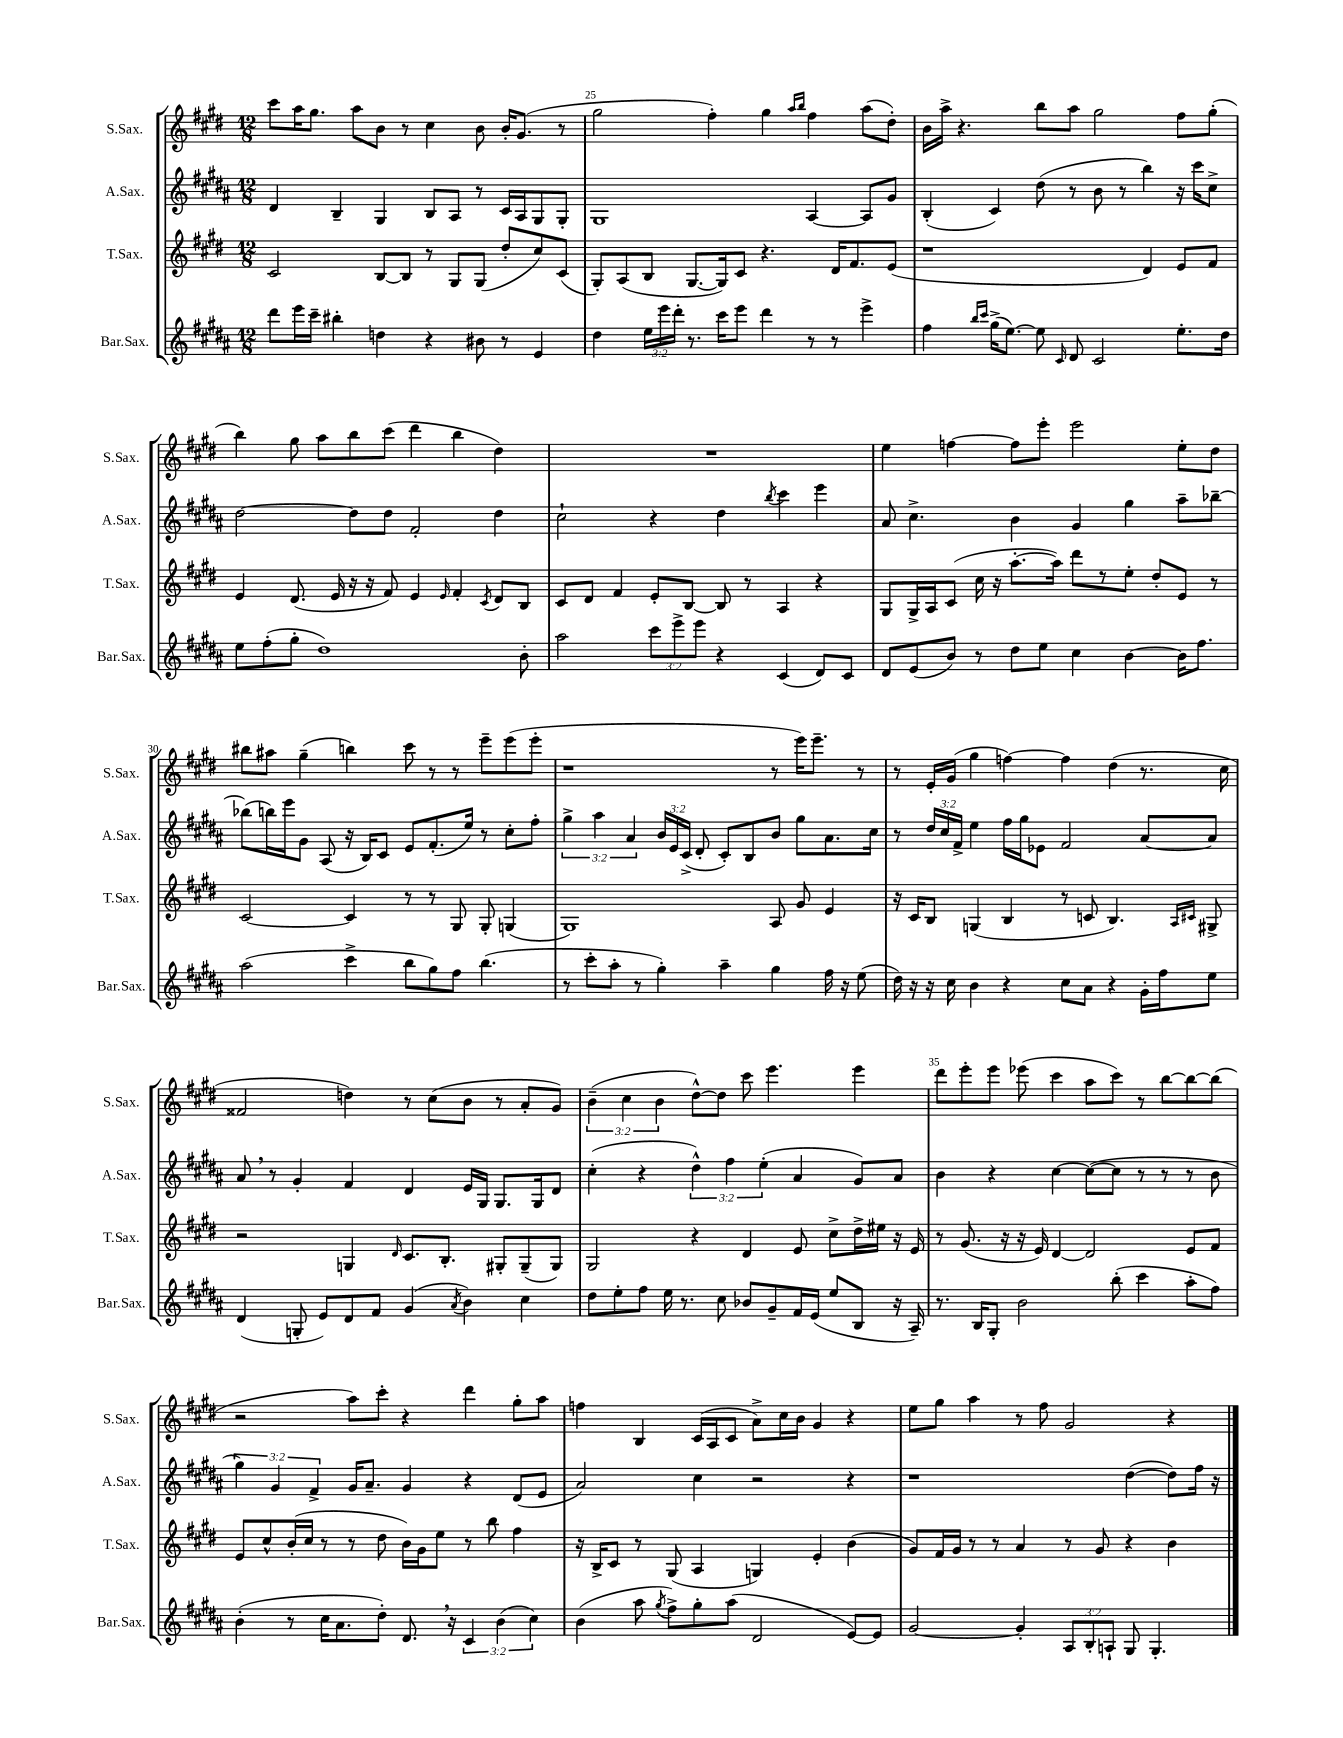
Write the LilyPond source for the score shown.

<<
\new StaffGroup <<
\new Staff = "s0" \with { instrumentName = "S.Sax." shortInstrumentName = "S.Sax." } {
    \clef treble \key e \major \numericTimeSignature \time 12/8 \override Staff.TupletNumber.text = #tuplet-number::calc-fraction-text
    \autoBeamOff cis'''8[ a''16 gis''8.] a''8[ b'8] r8 cis''4 b'8 b'16[-. gis'8.]( r8 |
    gis''2 fis''4-.) gis''4 \grace { a''16[ b''16] } fis''4 a''8[( dis''8]-.) |
    b'16[ a''16]-> r4. b''8[ a''8] gis''2 fis''8[ gis''8]-.( |
    b''4) gis''8 a''8[ b''8 cis'''8]( dis'''4 b''4 dis''4) |
    R1. |
    e''4 f''4~ f''8[ e'''8]-. e'''2 e''8[-. dis''8] |
    bis''8[ ais''8] gis''4--( b''4) cis'''8 r8 r8 e'''8[-- e'''8( e'''8]-. |
    r1 r8 e'''16[) e'''8.]-- r8 |
    r8 e'16[-. gis'16]( gis''4 f''4~) f''4 dis''4( r8. cis''16 |
    fisis'2 d''4) r8 cis''8[( b'8] r8 a'8[-. gis'8]) |
    \tuplet 3/2 { b'4--( cis''4 b'4 } dis''8[~-^) dis''8] cis'''8 e'''4. e'''4 |
    dis'''8[ e'''8-. e'''8] ees'''8( cis'''4 a''8[ cis'''8]) r8 b''8[~ b''8~ b''8]( |
    r2 a''8[) cis'''8]-. r4 dis'''4 gis''8[-. a''8] |
    f''4 b4 cis'16[( a16 cis'8] a'8[->) cis''16 b'16] gis'4 r4 |
    e''8[ gis''8] a''4 r8 fis''8 gis'2 r4 \bar "|." |
}
\new Staff = "s1" \with { instrumentName = "A.Sax." shortInstrumentName = "A.Sax." } {
    \clef treble \key b \major \numericTimeSignature \time 12/8 \override Staff.TupletNumber.text = #tuplet-number::calc-fraction-text
    \autoBeamOff dis'4 b4-- gis4 b8[ ais8] r8 cis'16[ ais16 gis8 gis8]-. |
    gis1 ais4~ ais8[ gis'8] |
    b4-.( cis'4) dis''8( r8 b'8 r8 b''4) r16 cis'''16[ cis''8]-> |
    dis''2~ dis''8[ dis''8] fis'2-. dis''4 |
    cis''2-! r4 dis''4 \acciaccatura { b''8 } cis'''4 e'''4 |
    ais'8 cis''4.-> b'4 gis'4 gis''4 ais''8[-- bes''8]~-- |
    bes''8[( b''16) e'''16 gis'8] ais8( r16 b16[) cis'8] e'8[ fis'8.-.( e''16]) r8 cis''8[-. fis''8]-. |
    \tuplet 3/2 { gis''4-> ais''4 ais'4 } \tuplet 3/2 { b'16[ e'16 cis'16]->( } dis'8-. cis'8[-.) b8 b'8] gis''8[ ais'8. cis''16] |
    r8 \tuplet 3/2 { dis''16[ cis''16 fis'16]-> } e''4 fis''16[ gis''16 ees'8] fis'2 ais'8[~ ais'8] |
    ais'8 \breathe r8 gis'4-. fis'4 dis'4 e'16[ gis16] gis8.[ gis16 dis'8] |
    cis''4-.( r4 \tuplet 3/2 { dis''4-^) fis''4 e''4-.( } ais'4 gis'8[) ais'8] |
    b'4 r4 cis''4~ cis''8[~( cis''8] r8 r8 r8 b'8 |
    \tuplet 3/2 { gis''4) gis'4 fis'4-> } gis'16[ ais'8.]-- gis'4 r4 dis'8[( e'8] |
    ais'2) cis''4 r2 r4 |
    r1 dis''4~( dis''8[) fis''16] r16 \bar "|." |
}
\new Staff = "s2" \with { instrumentName = "T.Sax." shortInstrumentName = "T.Sax." } {
    \clef treble \key e \major \numericTimeSignature \time 12/8
    \autoBeamOff cis'2 b8[~ b8] r8 gis8[ gis8]( dis''8[-. cis''8) cis'8]( |
    gis8[-.) a8( b8] gis8.[~ gis16) cis'8] r4. dis'16[ fis'8. e'8]( |
    r1 dis'4) e'8[ fis'8] |
    e'4 dis'8.( e'16 r16 r16 fis'8) e'4 \grace { e'16 } fis'4-. \acciaccatura { cis'8 } dis'8[ b8] |
    cis'8[ dis'8] fis'4 e'8[-. b8]~ b8 r8 a4 r4 |
    gis8[ gis16-> a16 cis'8]( cis''16 r16 a''8.[~-. a''16]) dis'''8[ r8 e''8]-. dis''8[-. e'8] r8 |
    cis'2~ cis'4 r8 r8 gis8 gis8-. g4( |
    gis1) a8 gis'8 e'4 |
    r16 cis'16[ b8] g4( b4 r8 c'8 b4.) \grace { a16[ cis'16] } gis8-> |
    r2 g4 \grace { dis'16 } cis'8.[ b8.]-. gis8[-. gis8--( gis8]) |
    gis2 r4 dis'4 e'8 cis''8[-> dis''16-> eis''16] r16 e'16 |
    r8 gis'8.( r16 r16 e'16) dis'4~ dis'2 e'8[ fis'8] |
    e'8[ cis''8-^ b'16-.( cis''16] r8 r8 dis''8 b'16[) gis'16 e''8] r8 b''8 fis''4 |
    r16 b16[-> cis'8] r8 gis8( a4 g4) e'4-. b'4( |
    gis'8[) fis'16 gis'16] r8 r8 a'4 r8 gis'8 r4 b'4 \bar "|." |
}
\new Staff = "s3" \with { instrumentName = "Bar.Sax." shortInstrumentName = "Bar.Sax." } {
    \clef treble \key b \major \numericTimeSignature \time 12/8 \override Staff.TupletNumber.text = #tuplet-number::calc-fraction-text
    \autoBeamOff dis'''8[ e'''16 cis'''16]-- bis''4-. d''4 r4 bis'8 r8 e'4 |
    dis''4 \tuplet 3/2 { e''16[ e'''16 dis'''16]-. } r8. cis'''16[ e'''8] dis'''4 r8 r8 e'''4-> |
    fis''4 \grace { b''16[ cis'''16] } gis''16[->( e''8.]~) e''8 \grace { cis'16 } dis'8 cis'2 e''8.[-. dis''16] |
    e''8[ fis''8-.( gis''8]-. dis''1) b'8-. |
    ais''2 \tuplet 3/2 { cis'''8[ e'''8-> e'''8] } r4 cis'4( dis'8[) cis'8] |
    dis'8[ e'8( b'8]) r8 dis''8[ e''8] cis''4 b'4~ b'16[ fis''8.] |
    ais''2( cis'''4-> b''8[ gis''8) fis''8] b''4.( |
    r8 cis'''8[-. ais''8]-. r8 gis''4-.) ais''4-- gis''4 fis''16 r16 e''8( |
    dis''16) r16 r16 cis''16 b'4 r4 cis''8[ ais'8] r4 gis'16[-. fis''16 e''8] |
    dis'4( g8-. e'8[) dis'8 fis'8] gis'4( \acciaccatura { ais'8 } b'4) cis''4 |
    dis''8[ e''8-. fis''8] e''16 r8. cis''8 bes'8[ gis'8-- fis'16 e'16]( e''8[ b8] r16 ais16--) |
    r8. b16[ gis8]-. b'2 b''8-.( cis'''4 ais''8[-. fis''8]) |
    b'4-.( r8 cis''16[ ais'8. dis''8]-.) dis'8. \breathe r16 \tuplet 3/2 { cis'4 b'4( cis''4) } |
    b'4( ais''8 \acciaccatura { gis''8 } fis''8[->) gis''8-. ais''8]( dis'2 e'8[~) e'8] |
    gis'2~ gis'4-. \tuplet 3/2 { ais8[ b8-. a8]-! } gis8 gis4.-. \bar "|." |
}
>>
>>
\layout { \context { \Score currentBarNumber = #24 \override BarNumber.break-visibility = ##(#f #t #t) barNumberVisibility = #(every-nth-bar-number-visible 5) } }
